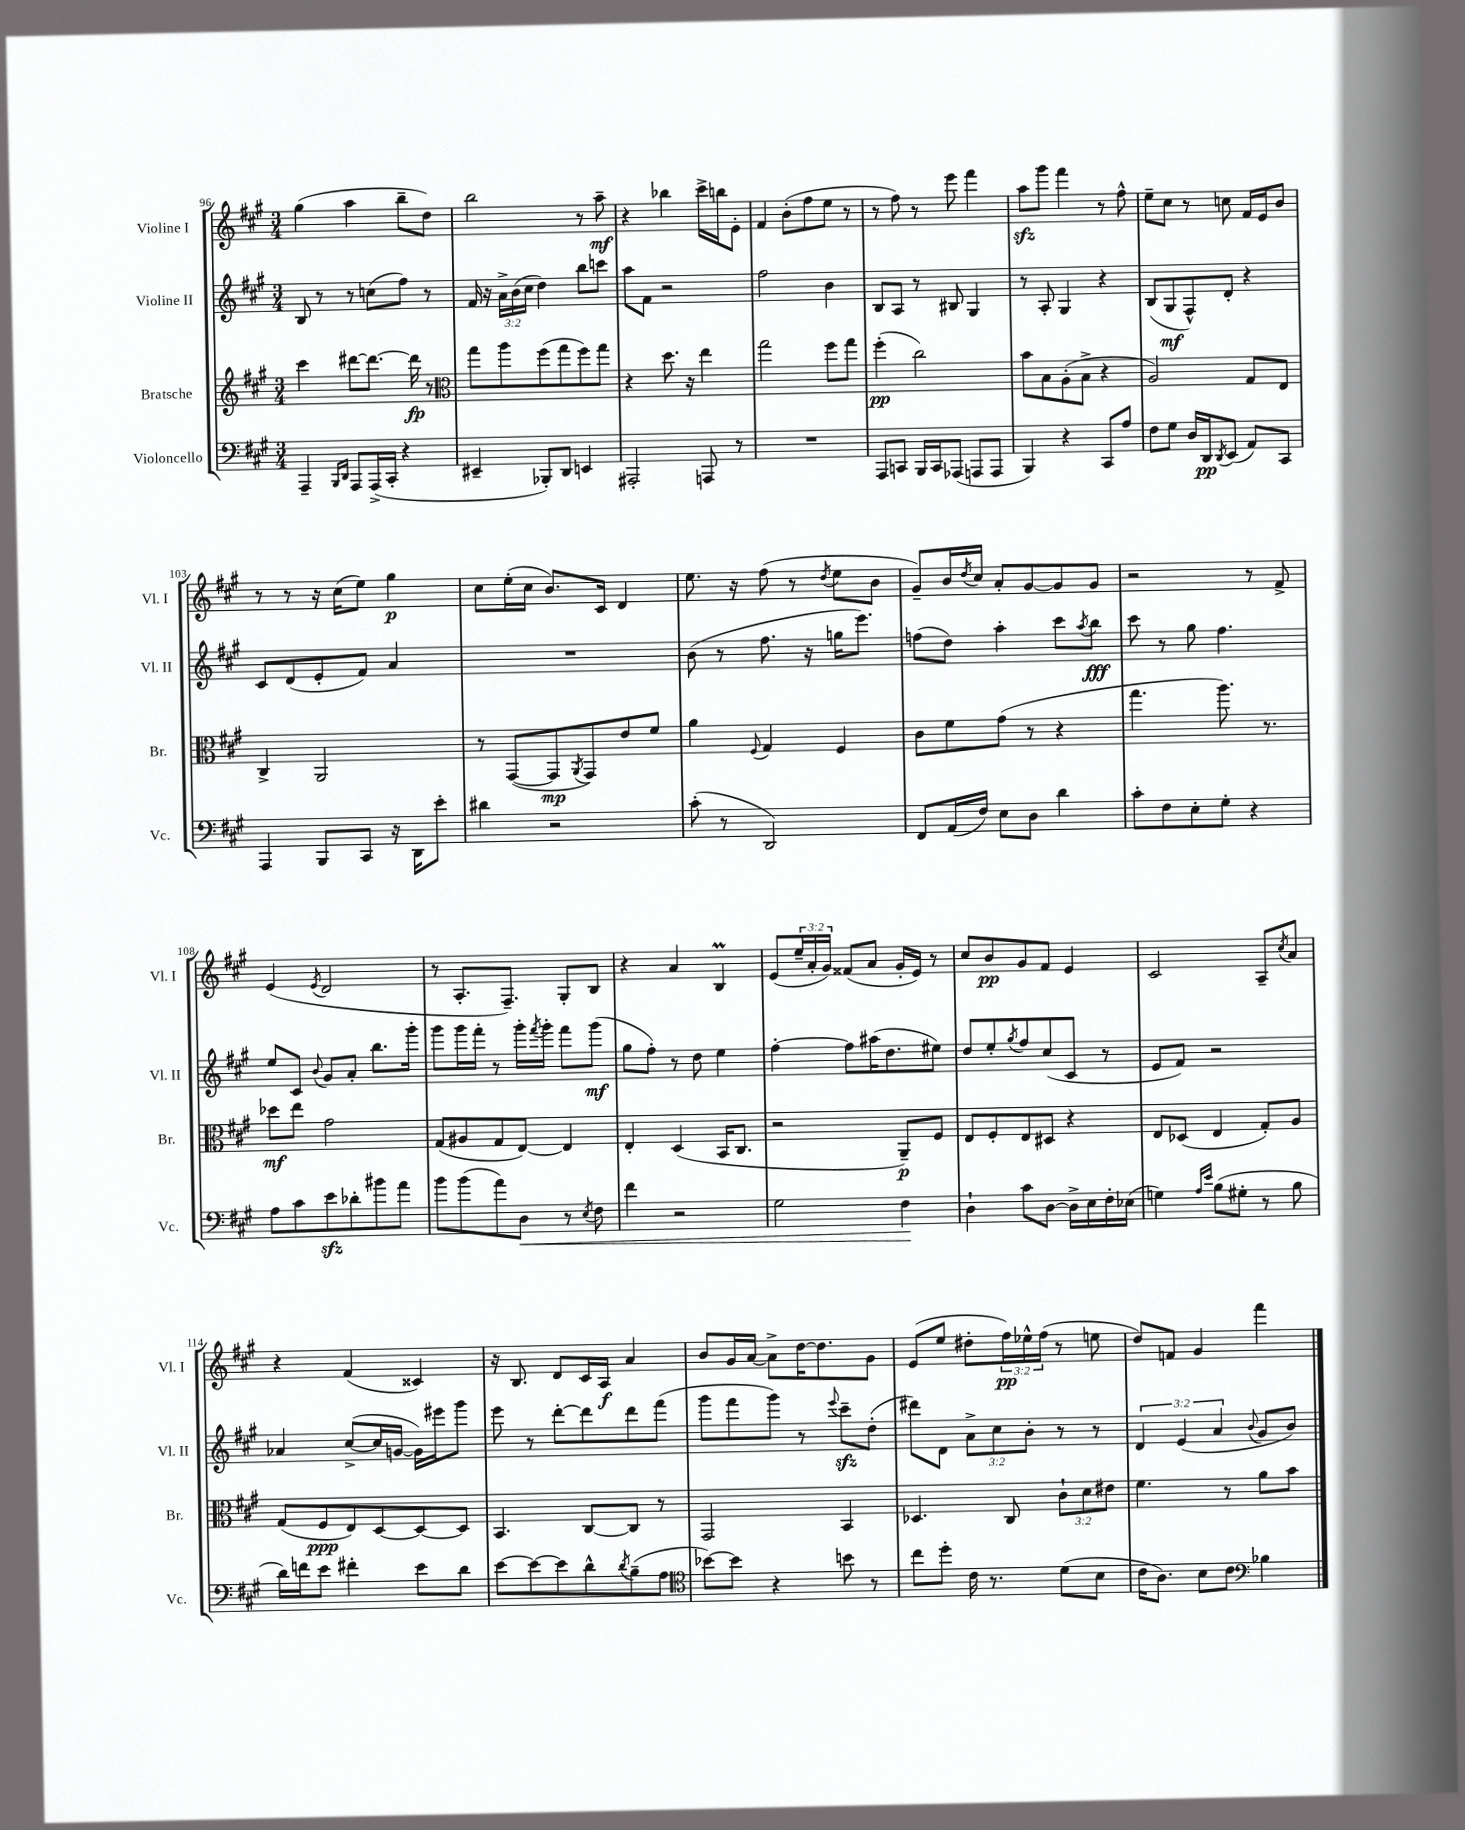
<<
\new StaffGroup <<
\new Staff = "s0" \with { instrumentName = "Violine I" shortInstrumentName = "Vl. I" } {
    \clef treble \key a \major \numericTimeSignature \time 3/4 \override Staff.TupletNumber.text = #tuplet-number::calc-fraction-text
    gis''4( a''4 b''8-- d''8) |
    b''2 r8 a''8--\mf |
    r4 bes''4 cis'''16-> b''16 e'8-. |
    fis'4 b'8-.( fis''8 e''8 r8 |
    r8 fis''8) r8 e'''8 fis'''4 |
    a''8\sfz gis'''8 fis'''4 r8 fis''8-^ |
    e''8-- cis''8 r8 c''8 fis'16 e'16 b'8 |
    r8 r8 r16 cis''16( e''8) gis''4\p |
    cis''8 e''16-.( cis''16 b'8.) cis'16 d'4 |
    e''8. r16 fis''8( r8 \acciaccatura { d''8 } e''8 b'8 |
    gis'8--) b'16 \acciaccatura { d''8 } cis''16 a'8-. gis'8~ gis'8 gis'8 |
    r2 r8 fis'8-> |
    e'4( \acciaccatura { e'8 } d'2 |
    r8 a8.-. fis8.--) gis8-. b8 |
    r4 a'4 b4\prall |
    e'8( \tuplet 3/2 { e''16-- a'16-. gis'16) } fisis'8( a'8 gis'16-. e'16) r8 |
    cis''8 b'8\pp gis'8 fis'8 e'4 |
    cis'2 a8-- \acciaccatura { cis''8 } a'8 |
    r4 fis'4( cisis'4) |
    r16 b8. d'8 cis'16 a16\f a'4 |
    b'8 gis'16 a'16~ a'8-> d''16~ d''8. gis'8 |
    e'8( e''8 dis''8-. \tuplet 3/2 { fis''16\pp) ees''16-^ fis''16( } r8 e''8 |
    d''8) f'8 gis'4 fis'''4 \bar "|." |
}
\new Staff = "s1" \with { instrumentName = "Violine II" shortInstrumentName = "Vl. II" } {
    \clef treble \key a \major \numericTimeSignature \time 3/4 \override Staff.TupletNumber.text = #tuplet-number::calc-fraction-text
    b8 r8 r8 c''8( fis''8) r8 |
    fis'16 r16 \tuplet 3/2 { a'16-> b'16( cis''16 } d''4) b''8 c'''8 |
    a''8 fis'8 r2 |
    fis''2 b'4 |
    b8 a8 r8 bis8 gis4 |
    r8 a8-. gis4 r4 |
    b8( gis8\mf fis8-^) d'8-. r4 |
    cis'8 d'8( e'8-. fis'8) a'4 |
    R2. |
    b'8( r8 fis''8. r16 g''16 e'''8.) |
    f''8( d''8) a''4-. cis'''8 \acciaccatura { a''8 } b''8\fff |
    cis'''8 r8 gis''8 fis''4. |
    e''8 cis'8 \appoggiatura { b'8 } gis'8 a'8-. b''8. gis'''16-. |
    gis'''8 gis'''16 fis'''16-. r8 gis'''16-. \acciaccatura { fis'''8 } gis'''16-. fis'''8 gis'''8\mf( |
    gis''8 fis''8-.) r8 d''8 e''4 |
    fis''4~-. fis''8 ais''16( d''8. eis''8) |
    d''8 e''8-. \acciaccatura { gis''8 } fis''8 cis''8( cis'8 r8 |
    e'8 fis'8) r2 |
    aes'4 cis''8~->( cis''16 g'16~ g'16) eis'''16 gis'''8 |
    e'''8 r8 d'''8~-. d'''8 d'''8 fis'''8( |
    gis'''8 fis'''8 gis'''8) r8 \appoggiatura { e'''8 } cis'''8--\sfz d''8-.( |
    dis'''8) d'8 \tuplet 3/2 { a'8-> cis''8 b'8-. } r8 r8 |
    \tuplet 3/2 { d'4 e'4( a'4 } \appoggiatura { b'8 } gis'8 b'8) \bar "|." |
}
\new Staff = "s2" \with { instrumentName = "Bratsche" shortInstrumentName = "Br." } {
    \clef treble \key a \major \numericTimeSignature \time 3/4 \override Staff.TupletNumber.text = #tuplet-number::calc-fraction-text
    cis'''4 dis'''8~ dis'''8.~ dis'''16\fp r8 |
    \clef alto gis''8 a''8 fis''8( gis''8 fis''8) gis''8 |
    r4 d''8. r16 e''4 |
    gis''2 fis''8 gis''8 |
    fis''4-.\pp( cis''2) |
    b'8 b8 a8-.( b8-> r4 |
    a2) gis8 e8 |
    cis4-> a,2 |
    r8 gis,8~( gis,8\mp \acciaccatura { a,8 } gis,8) e'8 fis'8 |
    a'4 \appoggiatura { fis8 } gis4 fis4 |
    cis'8 fis'8 gis'8( r8 r4 |
    gis''4. a''8.) r8. |
    des''8\mf e''8 gis'2 |
    gis8( ais8 gis8 e8~) e4 |
    e4-. d4( b,16 cis8. |
    r2 a,8--\p) fis8 |
    e8 fis8-. e8 dis8 r4 |
    e8 des8( e4 gis8-.) a8 |
    gis8( fis8\ppp e8) d8~ d8~ d8 |
    b,4. cis8~ cis8 r8 |
    gis,2 b,4 |
    des4. cis8 \tuplet 3/2 { cis'8-! d'8 eis'8 } |
    fis'4. r8 a'8 b'8 \bar "|." |
}
\new Staff = "s3" \with { instrumentName = "Violoncello" shortInstrumentName = "Vc." } {
    \clef bass \key a \major \numericTimeSignature \time 3/4
    a,,4-- \grace { b,,16 d,16 } a,,8 a,,16->( cis,16-. r4 |
    eis,4-- bes,,8-.) d,8 e,4 |
    ais,,2-. a,,8 r8 |
    R2. |
    a,,8 c,8 b,,16 c,16 aes,,8( a,,8 a,,8 |
    b,,4) r4 cis,8 a8 |
    fis8 gis8 d16 d,16\pp \acciaccatura { d,8 } e,8( a,8) cis,8 |
    a,,4 b,,8 cis,8 r16 d,16 e'8-. |
    dis'4 r2 |
    cis'8-.( r8 d,2) |
    fis,8 a,16( fis16) e8 d8 d'4 |
    cis'8-. fis8 e8-. gis8-. r4 |
    a8 cis'8 e'8\sfz des'8-. bis'8 a'8 |
    b'8 b'8( a'8) d8\< r8 \acciaccatura { e8 } fis8 |
    fis'4 r2 |
    gis2 fis4\! |
    d4-! cis'8 d8~ d16-> e16 fis16-. ees16( |
    g4) \grace { a16 e'16 } b8( gis8-. r8 b8 |
    d'16) f'16 e'8 fis'4-. e'8 d'8 |
    e'8~ e'8~ e'8 d'8-^ \acciaccatura { d'8 } b8--( a8 |
    \clef tenor bes'8~) bes'8 r4 b'8 r8 |
    cis''8 d''8-. cis'16 r8. d'8( b8 |
    cis'16 a8.) b8 cis'8 \clef bass bes4 \bar "|." |
}
>>
>>
\layout { \context { \Score currentBarNumber = #96 } }
